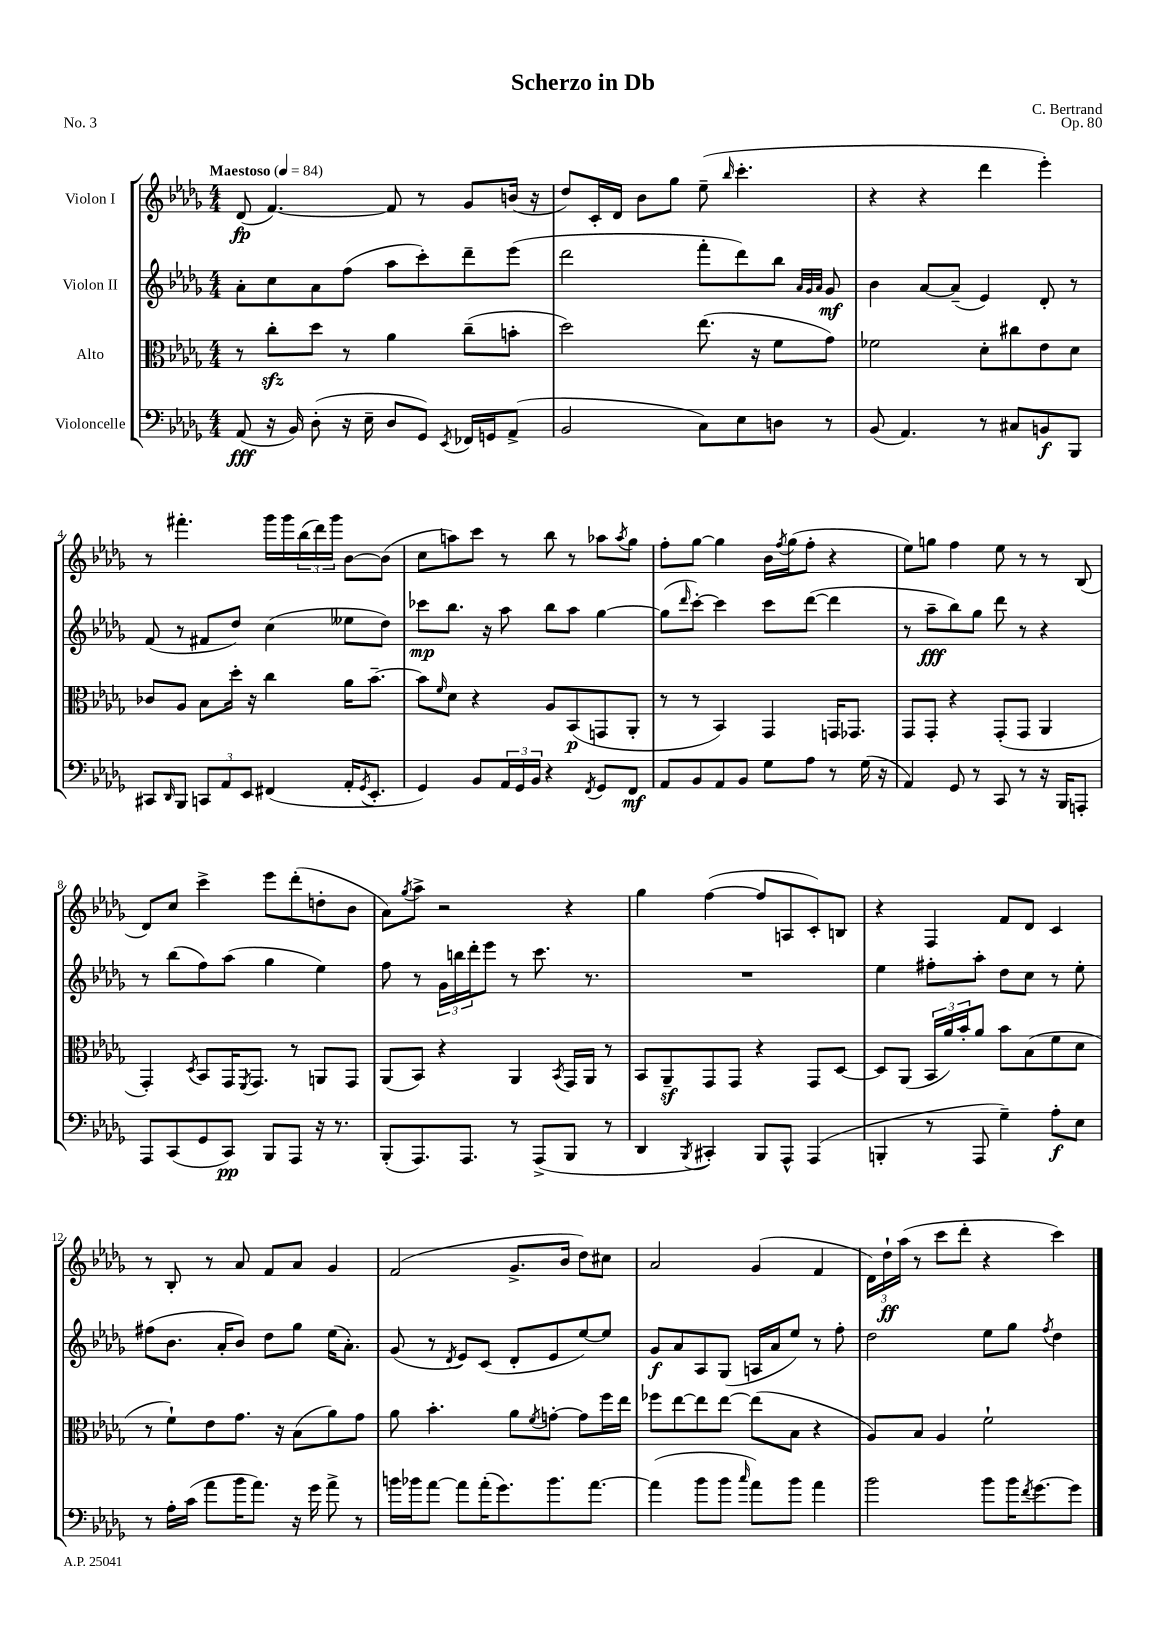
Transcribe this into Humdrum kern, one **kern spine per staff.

**kern	**kern	**kern	**kern
*staff4	*staff3	*staff2	*staff1
*clefF4	*clefC3	*clefG2	*clefG2
*k[b-e-a-d-g-]	*k[b-e-a-d-g-]	*k[b-e-a-d-g-]	*k[b-e-a-d-g-]
*M4/4	*M4/4	*M4/4	*M4/4
*MM84	*MM84	*MM84	*MM84
(8AA-	8r	8a-'	(8d-
16r	8cc'	8cc	[4.f)
16BB-)	.	.	.
(8D-'	8dd-	8a-	.
16r	8r	(8ff	.
16E-~	.	.	.
8D-	4a-	8aa-	8f]
8GG-)	.	8ccc')	8r
8qEE-	.	.	.
16FF-	(8cc~	8ddd-~	8g-
16GG	.	.	.
(8AA-^	8b'	(8eee-	(16b
.	.	.	16r
=	=	=	=
2BB-	2dd-)	2ddd-	8dd-)
.	.	.	16c'
.	.	.	16d-
.	.	.	8b-
.	.	.	8gg-
8C)	(8.ee-	8fff'	(8ee-~
.	.	.	16qqbb-
8E-	.	8ddd-)	4.ccc'
.	16r	.	.
8D	8f	8bb-	.
.	.	32qqa-	.
.	.	32qqg-	.
.	.	32qqa-	.
8r	8g-)	8g-	.
=	=	=	=
(8BB-	2f-	4b-	4r
4.AA-)	.	.	.
.	.	[8a-	4r
.	.	(8a-~]	.
8r	8d-'	4e-)	4ddd-
8C#	8cc#	.	.
8BB	8e-	8d-'	4eee-')
8BBB-	8d-	8r	.
=	=	=	=
8CC#	8c-	(8f	8r
16qqDD-	.	.	.
8BBB-	8A-	8r	4.fff#'
12CC	8B-	8f#	.
12AA-	.	.	.
.	16dd-'	8dd-)	.
12EE-	.	.	.
.	16r	.	.
(4FF#	4cc	(4cc	16ggg-
.	.	.	16ggg-
.	.	.	(24bb-
.	.	.	24ddd-)
.	.	.	24ggg-
16AA-'	16a-	8ee--	[8b-
8qGG-	.	.	.
8.EE-'	[8.b-~	.	.
.	.	8dd-)	(8b-]
=	=	=	=
4GG-)	8b-]	8ccc-	8cc
.	16qqf	.	.
.	8d-	8.bb-	8aa)
8BB-	4r	.	8ccc
.	.	16r	.
24AA-	.	8aa-	8r
24GG-	.	.	.
24BB-	.	.	.
4r	8A-	8bb-	8bb-
.	(8BB-	8aa-	8r
8qFF	.	.	.
8GG-	8GG	[4gg-	8aa-
.	.	.	8qaa-
8FF	8AA-'	.	8gg-
=	=	=	=
8AA-	8r	(8gg-]	8ff'
.	.	16qqddd-	.
8BB-	8r	[8ccc')	[8gg-
8AA-	4BB-)	4ccc]	4gg-]
8BB-	.	.	.
8G-	4GG-	8ccc	16b-
.	.	.	8qff
.	.	.	(16gg-
8A-	.	([8ddd-	8ff'
8r	16GG	4ddd-]	4r
.	8.GG-	.	.
(16G-	.	.	.
16r	.	.	.
=	=	=	=
4AA-)	8GG-	8r	8ee-)
.	8GG-'	8aa-~	8gg
8GG-	4r	8bb-)	4ff
8r	.	8gg-	.
8CC	(8GG-'	8ddd-	8ee-
8r	8GG-	8r	8r
16r	4AA-	4r	8r
16BBB-	.	.	.
8AAA'	.	.	(8B-
=	=	=	=
8AAA-	4GG-')	8r	8d-)
(8CC	.	(8bb-	8cc
.	8qD-	.	.
8GG-	8BB-	8ff)	4ccc^
8CC)	16GG-	(8aa-	.
.	8qFF	.	.
.	8.GG-	.	.
8BBB-	.	4gg-	8eee-
8AAA-	8r	.	(8ddd-'
16r	8AA	4ee-)	8dd'
8.r	.	.	.
.	8GG-	.	8b-
=	=	=	=
(8BBB-'	(8AA-	8ff	8a-)
.	.	.	8qgg-
8.AAA-)	8BB-)	8r	8aa-^
.	4r	24g-	2r
.	.	24bb	.
8.AAA-	.	.	.
.	.	24ddd-'	.
.	.	8eee-	.
8r	4AA-	8r	.
(8AAA-^	.	8.ccc	.
.	8qBB-	.	.
8BBB-	16GG-	.	4r
.	16AA-	8.r	.
8r	8r	.	.
=	=	=	=
4DD-	8BB-	1r	4gg-
.	8AA-~	.	.
8qBBB-	.	.	.
4CC#')	8GG-	.	([4ff
.	8GG-	.	.
8BBB-	4r	.	8ff]
8AAA-^^	.	.	8A
(4AAA-	8GG-	.	8c')
.	[8D-	.	8B
=	=	=	=
4BBB'	8D-]	4ee-	4r
.	(8AA-	.	.
8r	24BB-	8ff#'	4F
.	24a-)	.	.
.	24b-'	.	.
8AAA-	8a-	8aa-'	.
4G-~)	8b-	8dd-	8f
.	(8B-	8cc	8d-
8A-'	8f	8r	4c
8E-	8d-	8ee-'	.
=	=	=	=
8r	8r	(8ff#	8r
16A-'	8f`)	8.b-	8B-'
(16c	.	.	.
8a-	8e-	.	8r
.	.	16a-'	.
16b-	8.g-	8b-)	8a-
8.a-)	.	.	.
.	.	8dd-	8f
.	16r	.	.
16r	(8B-	8gg-	8a-
16g-	.	.	.
8a-^	8a-)	(16ee-	4g-
.	.	8.a-')	.
8r	8g-	.	.
=	=	=	=
16b	8a-	(8g-	(2f
16b-	.	.	.
[8a-	4.b-'	8r	.
.	.	8qd-	.
8a-]	.	8e-)	.
(16a-'	.	(8c	.
8.g-)	.	.	.
.	8a-	8d-'	8.g-^
.	8qf	.	.
8.b-	[8g'	8e-	.
.	.	.	16b-
.	8g]	[8ee-)	8dd-)
[8.a-	.	.	.
.	16ff	8ee-]	8cc#
.	16ee-	.	.
=	=	=	=
(4a-]	8ff-	8g-	2a-
.	[8ee-	8a-	.
8b-	8ee-]	8A-	.
8b-	[8ee-	(8G-	.
16qqcc	.	.	.
8a-)	(8ee-]	16A	(4g-
.	.	16a-	.
8b-	8B-	8ee-)	.
4a-	4r	8r	4f
.	.	8ff'	.
=	=	=	=
2b-	8A-)	2dd-	24d-)
.	.	.	24dd-`
.	.	.	(24aa-
.	8B-	.	8r
.	4A-	.	8ccc
.	.	.	8ddd-'
8b-	2f`	8ee-	4r
16b-	.	8gg-	.
8qf	.	.	.
[8.g-	.	.	.
.	.	8qff	.
.	.	4dd-	4ccc)
8g-]	.	.	.
==	==	==	==
*-	*-	*-	*-
